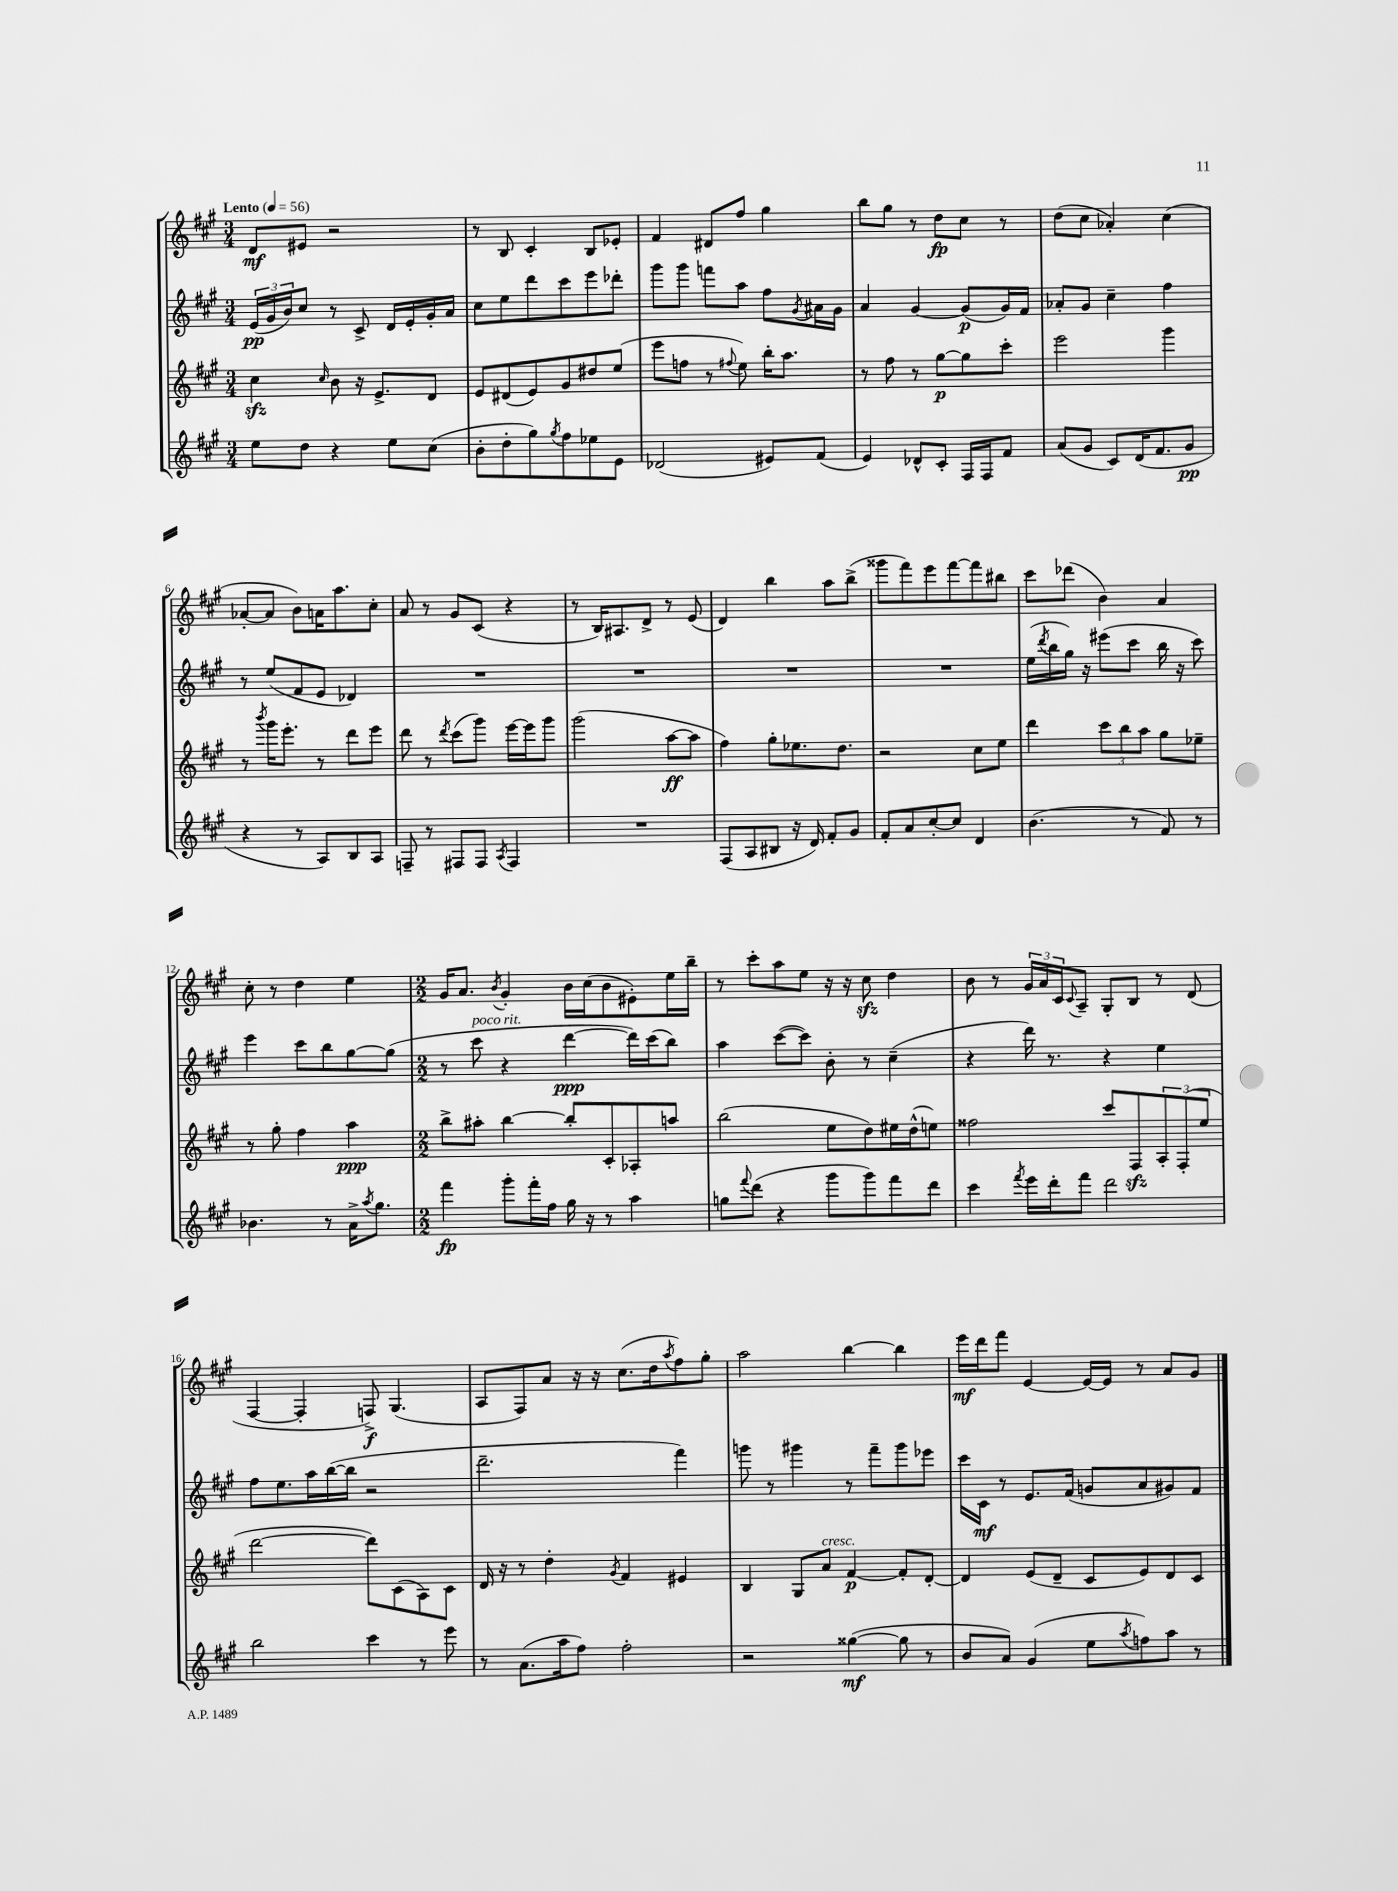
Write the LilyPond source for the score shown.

<<
\new StaffGroup <<
\new Staff = "s0" {
    \clef treble \key a \major \numericTimeSignature \time 3/4 \tempo "Lento" 4 = 56
    d'8\mf eis'8 r2 |
    r8 b8 cis'4-. b8 ees'8-. |
    fis'4 dis'8 fis''8 gis''4 |
    b''8 gis''8 r8 d''8\fp cis''8 r8 |
    d''8( cis''8 aes'4-.) cis''4( |
    aes'8~-. aes'8 b'8) a'16 a''8. cis''8-. |
    a'8 r8 gis'8 cis'8( r4 |
    r8 b16) ais8. d'8-> r8 e'8( |
    d'4) b''4 a''8 b''8->( |
    gisis'''8 fis'''8) e'''8 fis'''8~ fis'''8 bis''8 |
    cis'''8 des'''8( b'4) a'4 |
    cis''8-. r8 d''4 e''4 |
    \numericTimeSignature \time 2/2 gis'16 a'8. \acciaccatura { b'8 } gis'4-. b'16 cis''16( b'8 eis'8-.) e''16 b''16-- |
    r8 cis'''8-. a''8 e''8 r16 r16 cis''8\sfz d''4 |
    b'8 r8 \tuplet 3/2 { gis'16 a'16 cis'16 } \appoggiatura { cis'8 } a8-- gis8-. b8 r8 d'8( |
    fis4~ fis4-. f8->\f) gis4.( |
    a8 fis8) a'8 r16 r16 cis''8.( d''16 \acciaccatura { a''8 } fis''8) gis''8-. |
    a''2 b''4~ b''4 |
    e'''16\mf d'''16 fis'''8 e'4~ e'16~ e'16 r8 a'8 gis'8 \bar "|." |
}
\new Staff = "s1" {
    \clef treble \key a \major \numericTimeSignature \time 3/4
    \tuplet 3/2 { e'16\pp( gis'16 b'16) } cis''8 r8 cis'8-> d'16 e'16-. gis'16-. a'16 |
    cis''8 e''8 d'''8 cis'''8 e'''8 des'''8-. |
    gis'''8 gis'''8 f'''8 a''8 fis''8 \acciaccatura { gis'8 } ais'16 gis'16 |
    a'4 gis'4~ gis'8\p( gis'16) fis'16 |
    aes'8-. gis'8 cis''4-- fis''4 |
    r8 e''8( fis'8 e'8 des'4) |
    R2. |
    R2. |
    R2. |
    R2. |
    e''16( \acciaccatura { d'''8 } b''16 gis''16) r16 eis'''8( cis'''8 b''16 r16 cis'''8) |
    e'''4 cis'''8 b''8 gis''8~ gis''8( |
    \numericTimeSignature \time 2/2 r8 cis'''8^\markup { \italic "poco rit." } r4 d'''4~\ppp d'''16) cis'''16( b''8) |
    a''4 cis'''8~( cis'''8) b'8-. r8 cis''4--( |
    r4 d'''16) r8. r4 e''4 |
    fis''8 e''8. a''16 b''16~( b''16 r2 |
    d'''2.-- fis'''4) |
    g'''8 r8 gis'''4 r8 fis'''8-- gis'''8 ees'''8 |
    cis'''16 cis'16\mf r8 e'8. fis'16( g'8 a'8 gis'8) fis'8 \bar "|." |
}
\new Staff = "s2" {
    \clef treble \key a \major \numericTimeSignature \time 3/4
    cis''4\sfz \grace { cis''16 } b'8 r16 e'8.-> d'8 |
    e'8 dis'8( e'8) gis'8 dis''8 e''8( |
    e'''8 f''8 r8 \appoggiatura { fis''8 } e''8) b''16-. a''8. |
    r8 fis''8 r8 gis''8~\p gis''8 cis'''8-. |
    e'''2 gis'''4 |
    r8 \acciaccatura { b'''8 } gis'''16 e'''8.-. r8 d'''8 e'''8 |
    d'''8 r8 \acciaccatura { d'''8 } cis'''8( gis'''8) e'''16~ e'''16 gis'''8 |
    gis'''2( a''8~\ff a''8 |
    fis''4) gis''8-. ees''8. d''8. |
    r2 cis''8 e''8 |
    d'''4 \tuplet 3/2 { cis'''8 b''8 a''8 } gis''8 ees''8-- |
    r8 gis''8-. fis''4 a''4\ppp |
    \numericTimeSignature \time 2/2 b''8-> ais''8-. b''4~ b''8-. cis'8-. aes8-. a''8 |
    b''2( e''8 d''8) eis''16 d''16-^( e''8) |
    fisis''2 cis'''8 fis8\sfz \tuplet 3/2 { a8-. fis8-.( e''8 } |
    d'''2~ d'''8) cis'8( a8) cis'8 |
    d'16 r16 r8 d''4-. \acciaccatura { gis'8 } fis'4 eis'4 |
    b4 gis8 a'8^\markup { \italic "cresc." } fis'4~\p fis'8-. d'8~-. |
    d'4 e'8( d'8-- cis'8 e'8) d'8 cis'8 \bar "|." |
}
\new Staff = "s3" {
    \clef treble \key a \major \numericTimeSignature \time 3/4
    e''8 d''8 r4 e''8 cis''8( |
    b'8-. d''8-. gis''8) \acciaccatura { gis''8 } fis''8 ees''8 e'8 |
    des'2( eis'8) fis'8( |
    e'4) des'8-^ cis'8-. fis16 fis16 fis'8 |
    a'8( gis'8 cis'8) d'16( fis'8. gis'8\pp |
    r4 r8 a8) b8 a8 |
    f8-- r8 fis8 fis8 \acciaccatura { a8 } fis4 |
    R2. |
    fis8( a8 bis8 r16 d'16) fis'8-. gis'8 |
    fis'8-. a'8 cis''8~-. cis''8 d'4 |
    b'4.( r8 fis'8) r8 |
    bes'4. r8 a'16-> \acciaccatura { a''8 } gis''8. |
    \numericTimeSignature \time 2/2 fis'''4\fp gis'''8-. fis'''16-. fis''16 gis''16 r16 r8 a''4 |
    g''8 \appoggiatura { fis'''8 } d'''8( r4 gis'''8 gis'''8) fis'''8 d'''8 |
    cis'''4 \acciaccatura { fis'''8 } e'''16 d'''16-. fis'''8 d'''2 |
    b''2 cis'''4 r8 e'''8 |
    r8 a'8.( a''16 fis''8) fis''2-. |
    r2 gisis''4~\mf( gisis''8 r8 |
    b'8 a'8) gis'4( e''8 \acciaccatura { a''8 } f''8) a''8 r8 \bar "|." |
}
>>
>>
